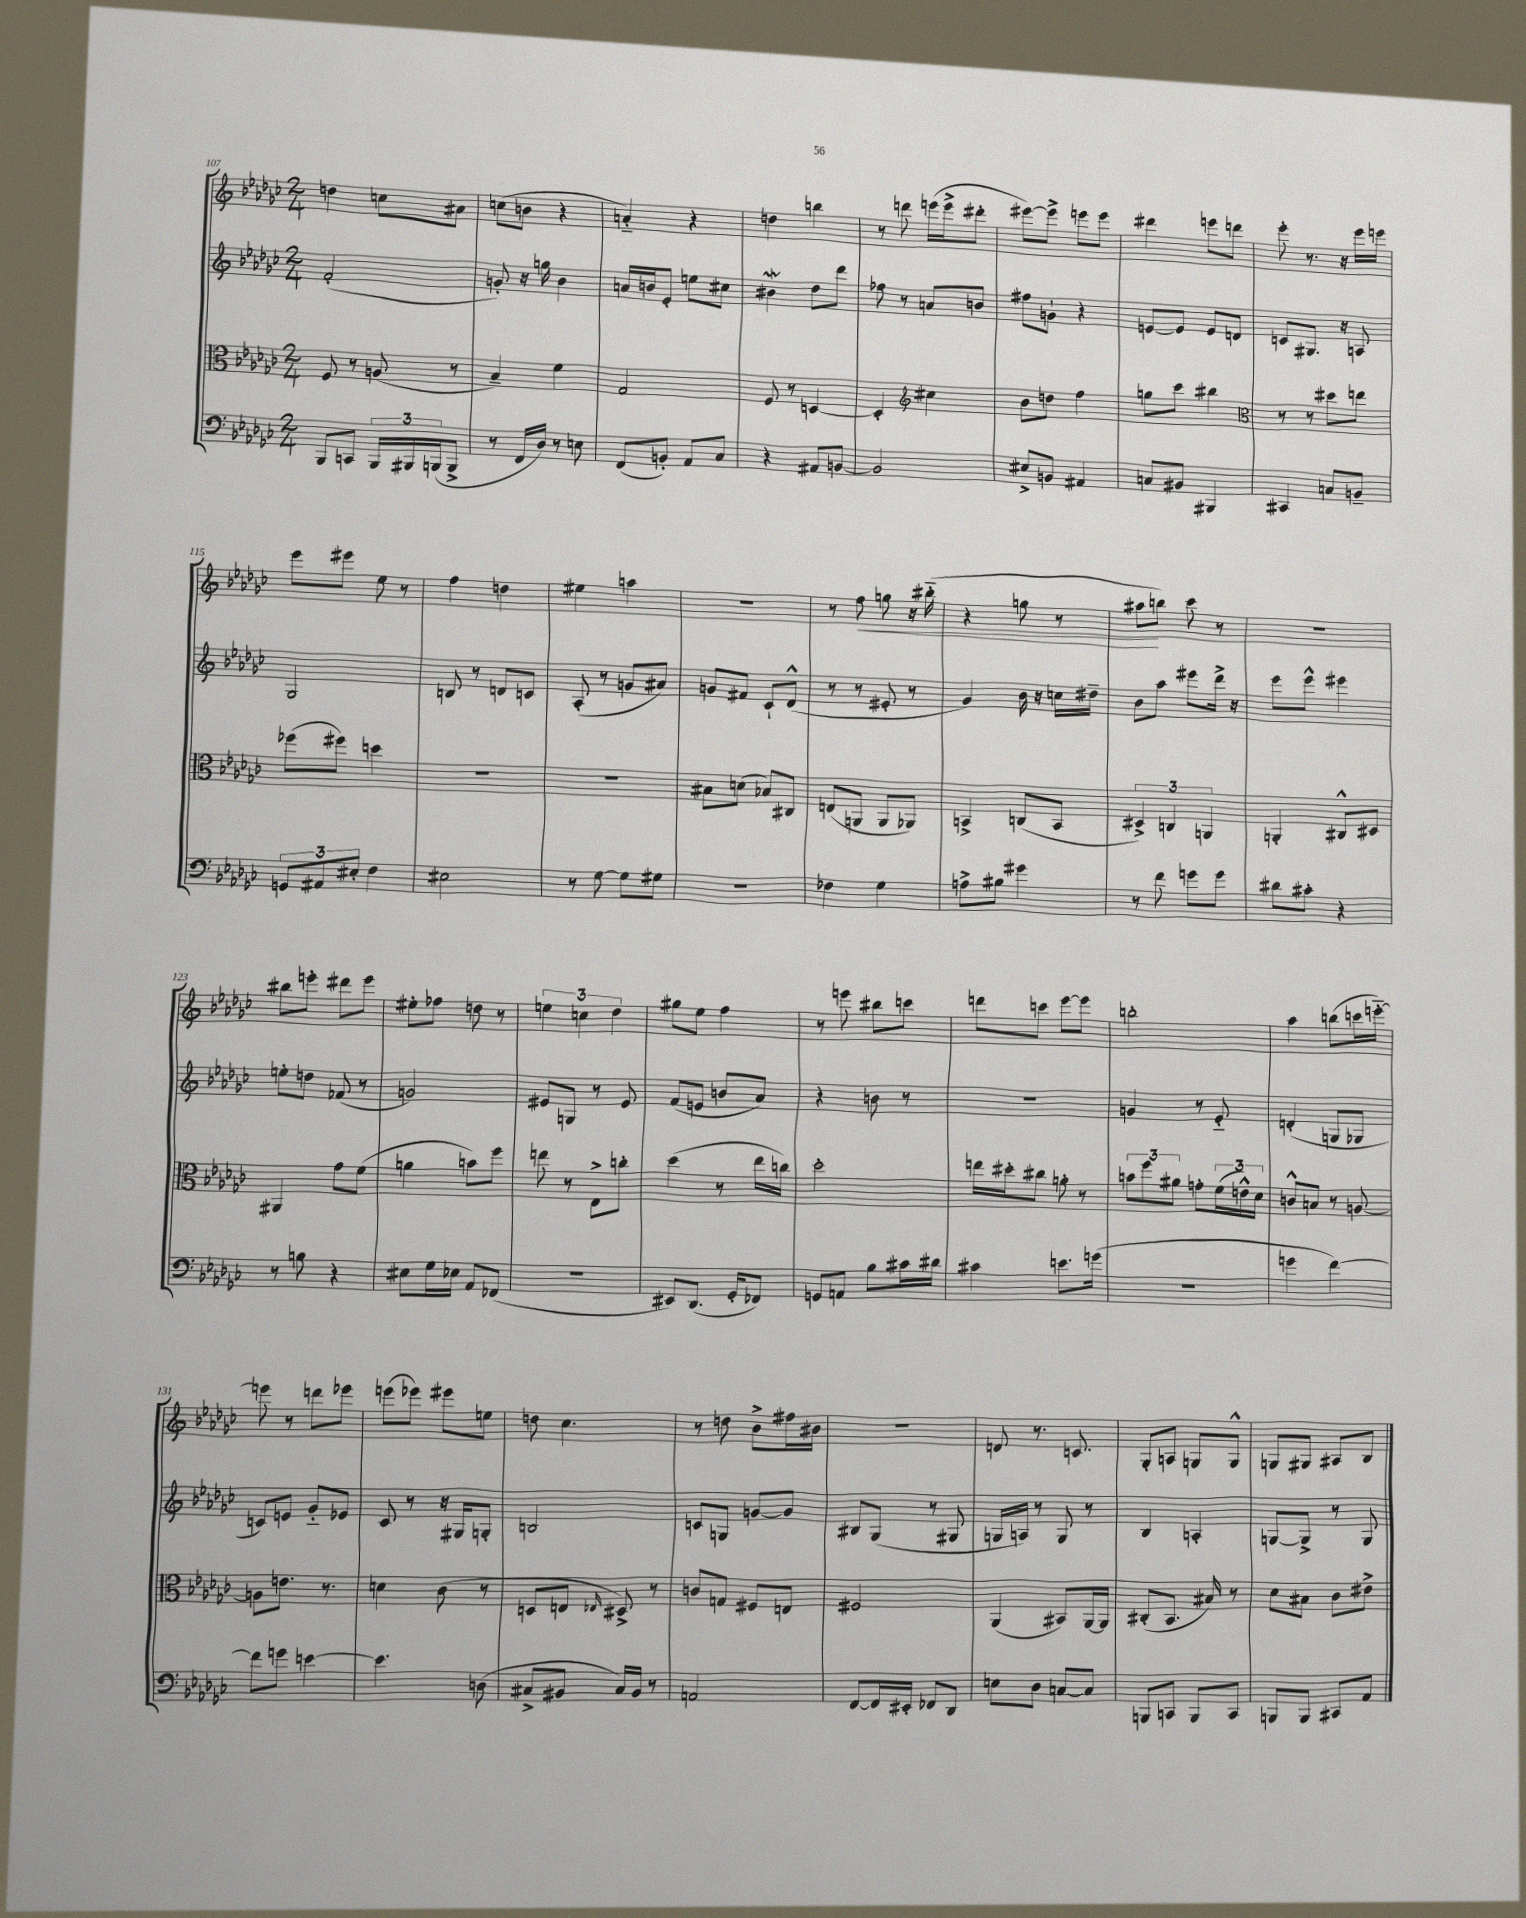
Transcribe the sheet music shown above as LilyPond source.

<<
\new StaffGroup <<
\new Staff = "s0" {
    \clef treble \key ges \major \numericTimeSignature \time 2/4
    d''4 c''8 ais'8 |
    c''8( b'8 r4 |
    a'4-_) r4 |
    d''4 b''4 |
    r8 d'''8 e'''16( e'''16-> dis'''8-. |
    eis'''8~) eis'''8-> e'''8 e'''8 |
    dis'''4 e'''8 d'''8 |
    ees'''8-. r8. r16 ees'''16 e'''16 |
    ees'''8 eis'''8 ees''8 r8 |
    f''4 d''4 |
    eis''4 a''4 |
    R2 |
    r8 f''8\< g''8 r16 bis''16-_( |
    r4 g''8 r8 |
    ais''8\! b''8) ces'''8 r8 |
    R2 |
    bis''8 e'''8-. dis'''8 e'''8 |
    eis''8-. fes''8 d''8 r8 |
    \tuplet 3/2 { e''4 c''4 des''4 } |
    gis''8 ees''8 f''4 |
    r8 e'''8 bis''8 c'''8 |
    d'''8 c'''8 ees'''8~ ees'''8 |
    b''2-. |
    aes''4 b''8( c'''16 e'''16~-_) |
    e'''8 r8 d'''8 ees'''8 |
    e'''8( ees'''8) eis'''8 e''8 |
    d''8 ces''4. |
    r8 d''8 bes'8-> fis''16 bis'16 |
    R2 |
    d'8 r8. c'8. |
    ges8-. a8 g8 g8-^ |
    g8 gis8 ais8 bes8 \bar "|." |
}
\new Staff = "s1" {
    \clef treble \key ges \major \numericTimeSignature \time 2/4
    f'2-.( |
    g'8-.) r16 g''16 bes'4 |
    a'16 b'16 ees'8-. e''8 cis''8 |
    bis'4\mordent des''8 des'''8 |
    fes''8 r8 a'8 b'8 |
    fis''8 g'8-! r4 |
    e'8~ e'8 e'8 d'8 |
    c'8 gis8. r16 a8 |
    ges2 |
    b8 r8 d'8 c'8 |
    aes8-.( r8 g'8 ais'8) |
    g'8 fis'8 ces'8-! des'8-^( |
    r8 r8 eis'8-. r8 |
    ges'4) bes'16 r16 c''16 dis''16-- |
    bes'8 aes''8 eis'''8 des'''16-> r16 |
    ees'''8 ees'''8-^ eis'''4 |
    e''8-. d''8 fes'8( r8 |
    g'2) |
    eis'8 g8 r8 eis'8 |
    f'8( e'8 b'8 aes'8) |
    r4 b'8 r8 |
    R2 |
    g'4 r8 ees'8-_ |
    d'4-.( g8 ges8 |
    c'8) e'8 ges'8-_ ees'8 |
    ces'8 r8 r16 gis16 g8-. |
    b2 |
    c'8 g8 g'8~ g'8 |
    bis8 ges8( r8 gis8 |
    g16 a16) r8 g8 r8 |
    bes4 a4-. |
    g8~ g8-> r8 g8 \bar "|." |
}
\new Staff = "s2" {
    \clef alto \key ges \major \numericTimeSignature \time 2/4
    f8 r8 a8( r8 |
    bes4--) f'4 |
    ges2 |
    f8 r8 d4~ |
    d4-. \clef treble cis''4 |
    bes'8 d''8 f''4 |
    g''8 ces'''8 bis''4 |
    \clef alto r8 r8 dis''8 e''8 |
    fes''8( fis''8) d''4 |
    R2 |
    R2 |
    bis8 d'8( bes8) cis8 |
    e8( a,8 a,8 aes,8) |
    b,4-> c8( b,8 |
    \tuplet 3/2 { dis4->) c4 a,4 } |
    a,4-. cis8-^ dis8 |
    ais,4 ges'8 f'8( |
    a'4 b'8) f''8 |
    e''8 r8 ees8-> c''8-. |
    des''4( r8 ees''16 c''16) |
    des''2-. |
    e''16 dis''16-. cis''8 a'8-. r8 |
    \tuplet 3/2 { b'8 f''8 ais'8 } g'8-. \tuplet 3/2 { f'16( e'16-^) des'16 } |
    c'8-^ b8 r8 a8~ |
    a8 e'8. r8. |
    d'4 ces'8( r8 |
    d8 e8 \grace { ees16 } dis8->) r8 |
    c'8 g8 fis8 e8 |
    fis2 |
    aes,4( bis,8) aes,16~ aes,16 |
    cis8-.( bes,8. bis16) r8 |
    des'8 bis8 ces'8 eis'8-> \bar "|." |
}
\new Staff = "s3" {
    \clef bass \key ges \major \numericTimeSignature \time 2/4
    bes,,8 c,8 \tuplet 3/2 { bes,,16 bis,,16 b,,16( } b,,8-> |
    r8 f,16 des16) r8 e8 |
    f,8( b,8-.) aes,8 ces8 |
    r4 ais,8 b,8~ |
    b,2 |
    eis8-> b,8 ais,4 |
    c8 bis,8 bis,,4 |
    cis,4 c8 b,8-- |
    \tuplet 3/2 { g,8 ais,8 eis8-. } f4 |
    eis2 |
    r8 ges8~ ges8 gis8 |
    R2 |
    fes4 ges4 |
    a8-> bis8 gis'4 |
    r8 f'8 g'8 g'8 |
    dis'8 cis'8-. r4 |
    r8 b8 r4 |
    eis8 ges16 ees16 aes,8 fes,8( |
    r2 |
    eis,8) des,8.( ges,16-. fes,8) |
    g,8 a,8 bes8 cis'16 dis'16 |
    cis'4 e'8. g'16( |
    R2 |
    g'4 f'4~) |
    f'8 g'8 e'4~ |
    e'4. d8( |
    cis8-> bis,8 cis16) bis,16 r8 |
    a,2 |
    f,8~ f,16 eis,16-. fes,8 des,8 |
    e8 des8 c8~ c8 |
    b,,8 c,8 b,,8 c,8 |
    b,,8 b,,8 cis,8 aes,8 \bar "|." |
}
>>
>>
\layout { \context { \Score currentBarNumber = #107 } }
